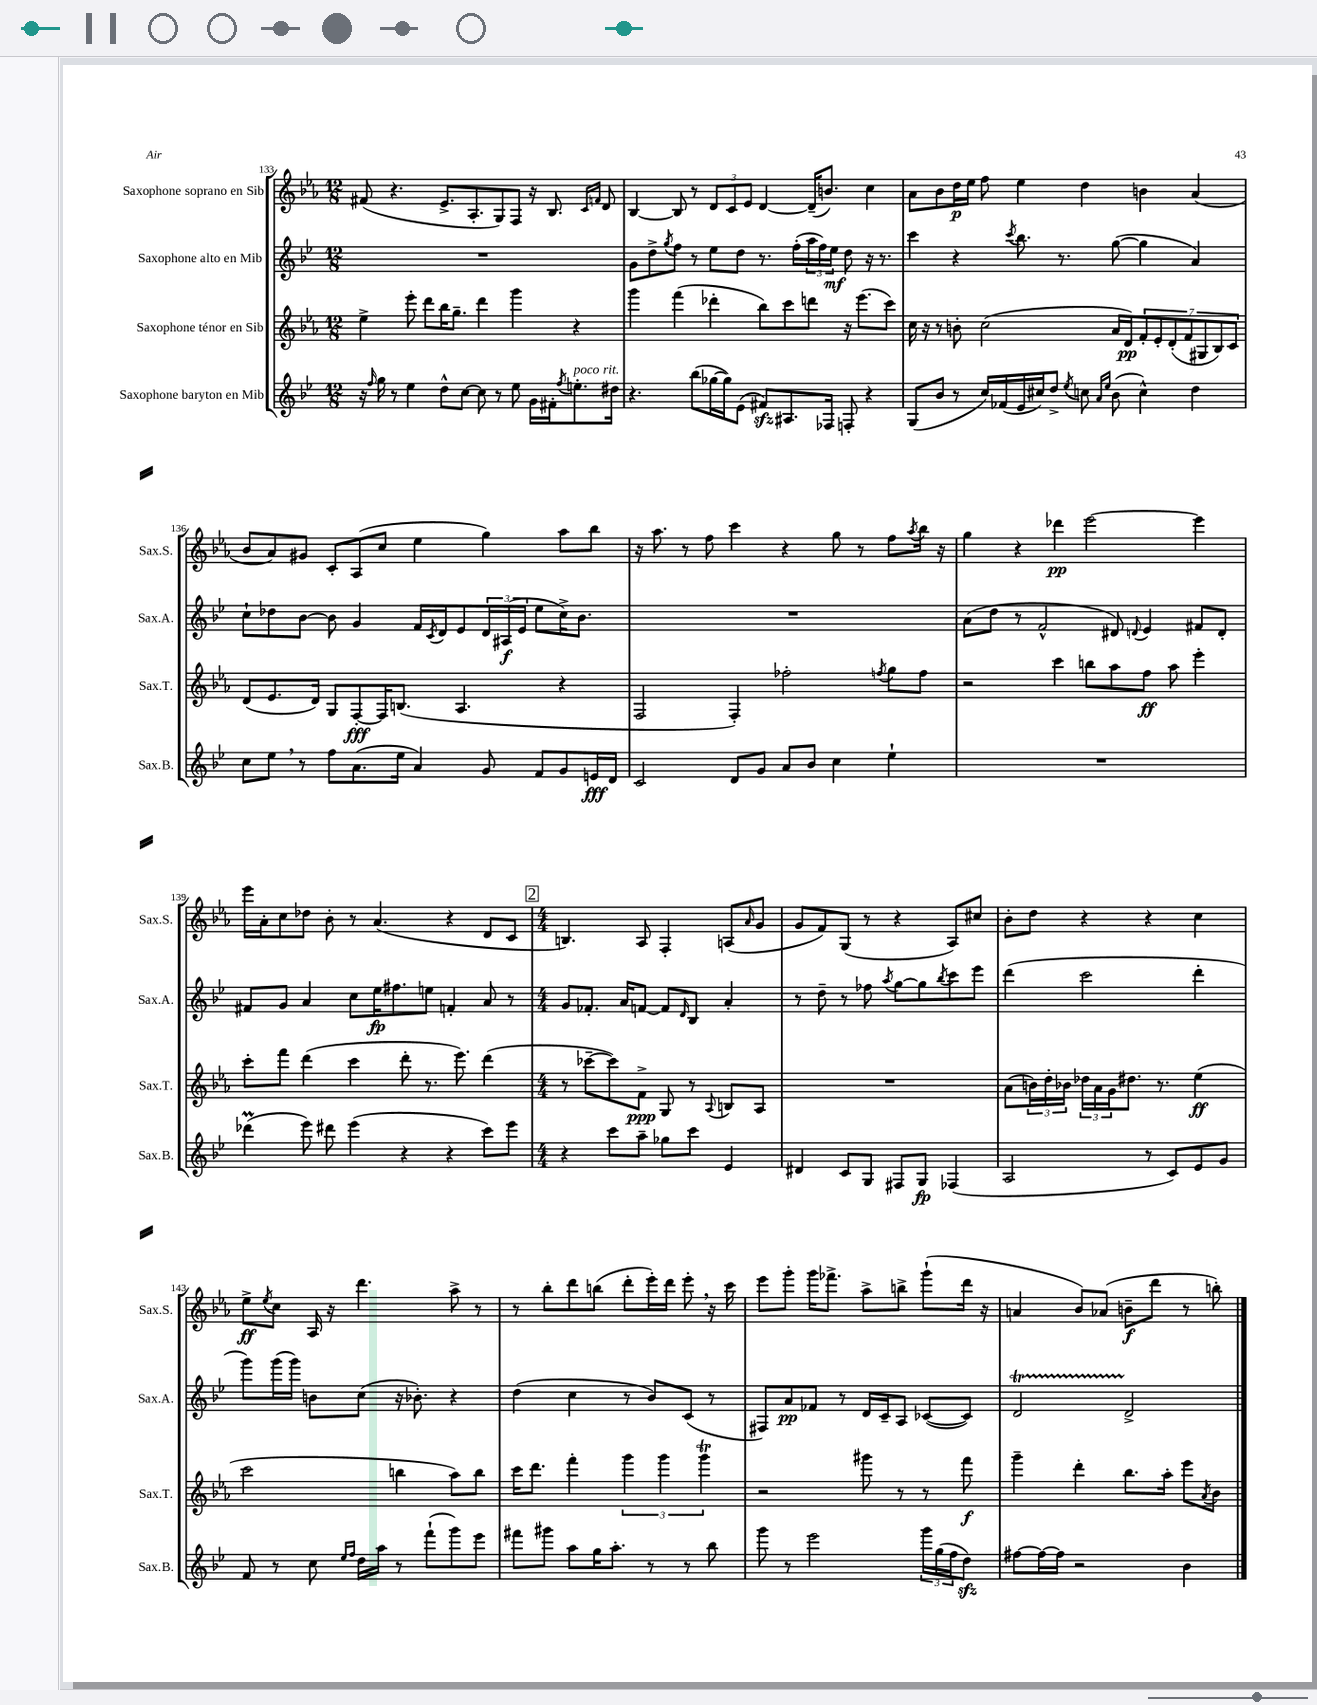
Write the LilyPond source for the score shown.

<<
\new StaffGroup <<
\new Staff = "s0" \with { instrumentName = "Saxophone soprano en Sib" shortInstrumentName = "Sax.S." } {
    \clef treble \key ees \major \numericTimeSignature \time 12/8
    fis'8( r4. ees'8.-> aes8.-. g8) f8 r16 bes8. \grace { c'16 f'16 } d'8 |
    bes4~ bes8 r8 \tuplet 3/2 { d'8 c'8 ees'8 } d'4~ d'16--( b'8.) c''4 |
    aes'8 bes'8 d''16\p ees''16 f''8 ees''4 d''4 b'4 aes'4( |
    bes'8 aes'8) gis'8 c'8-. aes8( c''8 ees''4 g''4) aes''8 bes''8 |
    r16 aes''8. r8 f''8 c'''4 r4 g''8 r8 f''8 \acciaccatura { aes''8 } bes''16 r16 |
    g''4 r4 des'''4\pp ees'''2~ ees'''4 |
    ees'''16 aes'16-. c''8 des''8 bes'8-. r8 aes'4.( r4 d'8 c'8 |
    \mark \markup { \box "2" } \numericTimeSignature \time 4/4 b4.) aes8 f4-. a8( \grace { aes'16 } g'8 |
    g'8 f'8) g8( r8 r4 aes8) cis''8 |
    bes'8-. d''8 r4 r4 c''4 |
    ees''8->\ff \acciaccatura { ees''8 } c''8 aes16 r16 d'''4. aes''8-> r8 |
    r8 bes''8-. d'''8 b''8( d'''8-. ees'''16-.) d'''16 ees'''8-. \breathe r16 c'''16 |
    ees'''8 g'''8-. g'''16 fes'''8.-> aes''8-> b''8-> g'''8-!( d'''16 r16 |
    a'4 bes'8) aes'8( b'8--\f d'''8 r8 b''8-.) \bar "|." |
}
\new Staff = "s1" \with { instrumentName = "Saxophone alto en Mib" shortInstrumentName = "Sax.A." } {
    \clef treble \key bes \major \numericTimeSignature \time 12/8
    R1. |
    g'8 d''8-> \acciaccatura { g''8 } f''8 r8 ees''8 d''8 r8. f''16-.( \tuplet 3/2 { a''16 f''16) ees''16\mf } d''8 r16 r8. |
    c'''4 r4 \acciaccatura { c'''8 } bes''8. r8. g''8~( g''4 a'4) |
    c''8-! des''8 bes'8~ bes'8 g'4 f'16 \acciaccatura { c'8 } d'16 ees'8 \tuplet 3/2 { d'16 ais16\f( ees'16 } ees''8 c''16->) bes'8. |
    R1. |
    a'8( d''8 r8 f'2-^ dis'8) \appoggiatura { d'8 } ees'4 fis'8 d'8-. |
    fis'8 g'8 a'4 c''8 ees''16\fp fis''8. e''8 f'4-. a'8 r8 |
    \mark \markup { \box "2" } \numericTimeSignature \time 4/4 g'8 fes'8.-. a'16 f'8~ f'8 \grace { d'16 } bes8 a'4-. |
    r8 d''8-- r8 fes''8 \acciaccatura { a''8 } g''8~ g''8 \acciaccatura { bes''8 } c'''8 ees'''8 |
    d'''4( c'''2 d'''4-. |
    g'''8) g'''16( g'''16) b'8 c''8( r16 bes'8.-.) r4 |
    d''4( c''4 r8 bes'8) c'8( r8 |
    fis8) a'8\pp fes'8 r8 d'16 c'16-- a8 ces'8~( ces'8) |
    d'2\startTrillSpan d'2->\stopTrillSpan \bar "|." |
}
\new Staff = "s2" \with { instrumentName = "Saxophone ténor en Sib" shortInstrumentName = "Sax.T." } {
    \clef treble \key ees \major \numericTimeSignature \time 12/8
    ees''4-> ees'''8-. d'''8 bes''16 g''8.-- d'''4 g'''4 r4 |
    g'''4 f'''4( des'''4-. bes''8) c'''8 d'''8 r16 ees'''8.( c'''8) |
    c''16 r16 r8 b'8-. c''2( aes'16 d'16\pp) \tuplet 7/4 { f'8-. ees'8-. d'8-.( f'8 gis8 bes8) c'8 } |
    d'8( ees'8. d'16) g8 f8~-.\fff f16 b8.( aes4. r4 |
    f2 f4-.) fes''2-. \acciaccatura { f''8 } g''8 f''8 |
    r2 c'''4 b''8 aes''8 f''8\ff aes''8 ees'''4-. |
    c'''8-. f'''8 d'''4( c'''4 d'''8-. r8. ees'''8.) d'''4( |
    \mark \markup { \box "2" } \numericTimeSignature \time 4/4 r8 ces'''8~-- ces'''8) f'8->\ppp g8 r8 \appoggiatura { aes8 } b8 aes8 |
    R1 |
    aes'8( \tuplet 3/2 { b'16) d''16-. bes'16 } \tuplet 3/2 { des''16 aes'16 g'16 } dis''8. r8. ees''4\ff( |
    c'''2 b''4 aes''8) b''8 |
    c'''16 d'''8. f'''4-. \tuplet 3/2 { g'''4 g'''4 g'''4\trill } |
    r2 gis'''8 r8 r8 f'''8\f |
    g'''4-- d'''4-. bes''8. aes''16-. ees'''8 \acciaccatura { aes'8 } bes'8 \bar "|." |
}
\new Staff = "s3" \with { instrumentName = "Saxophone baryton en Mib" shortInstrumentName = "Sax.B." } {
    \clef treble \key bes \major \numericTimeSignature \time 12/8
    r16 \grace { f''16 } g''16 r8 ees''4 d''8-^ c''8~ c''8 r8 ees''8 g'16 fis'16-. \acciaccatura { f''8 } e''8.-.^\markup { \italic "poco rit." } dis''16 |
    r4. bes''8( ges''16~ ges''16) ees'8( fis'8\sfz) ais8. fes16 f8-. r4 |
    g8( bes'8 r8 c''16) fes'16( ees'16 cis''16) d''8-> \acciaccatura { ees''8 } c''8 \grace { a'16 ees''16 } bes'8( c''4-^) d''4 |
    c''8 ees''8 \breathe r8 f''8 a'8.( ees''16 a'4) g'8 f'8 g'8 e'16\fff d'16 |
    c'2 d'8 g'8 a'8 bes'8 c''4 ees''4-! |
    R1. |
    des'''4\prall( ees'''8) dis'''8 ees'''4( r4 r4 c'''8) ees'''8 |
    \mark \markup { \box "2" } \numericTimeSignature \time 4/4 r4 c'''8 a''8-- ges''8 c'''8 ees'4 |
    dis'4 c'8 g8 fis8 g8\fp fes4( |
    a2 r8 c'8) ees'8 g'8 |
    f'8 r8 c''8 \grace { ees''16 f''16 } d''16 a''16 r8 f'''8-!( g'''8) ees'''8 |
    fis'''8 gis'''8 a''8 g''16 a''8.-. r8 r8 bes''8 |
    g'''8 r8 ees'''2 \tuplet 3/2 { g'''16 g''16( f''16 } d''8\sfz) |
    fis''8~ fis''16~ fis''16 r2 bes'4 \bar "|." |
}
>>
>>
\layout { \context { \Score currentBarNumber = #133 } }
